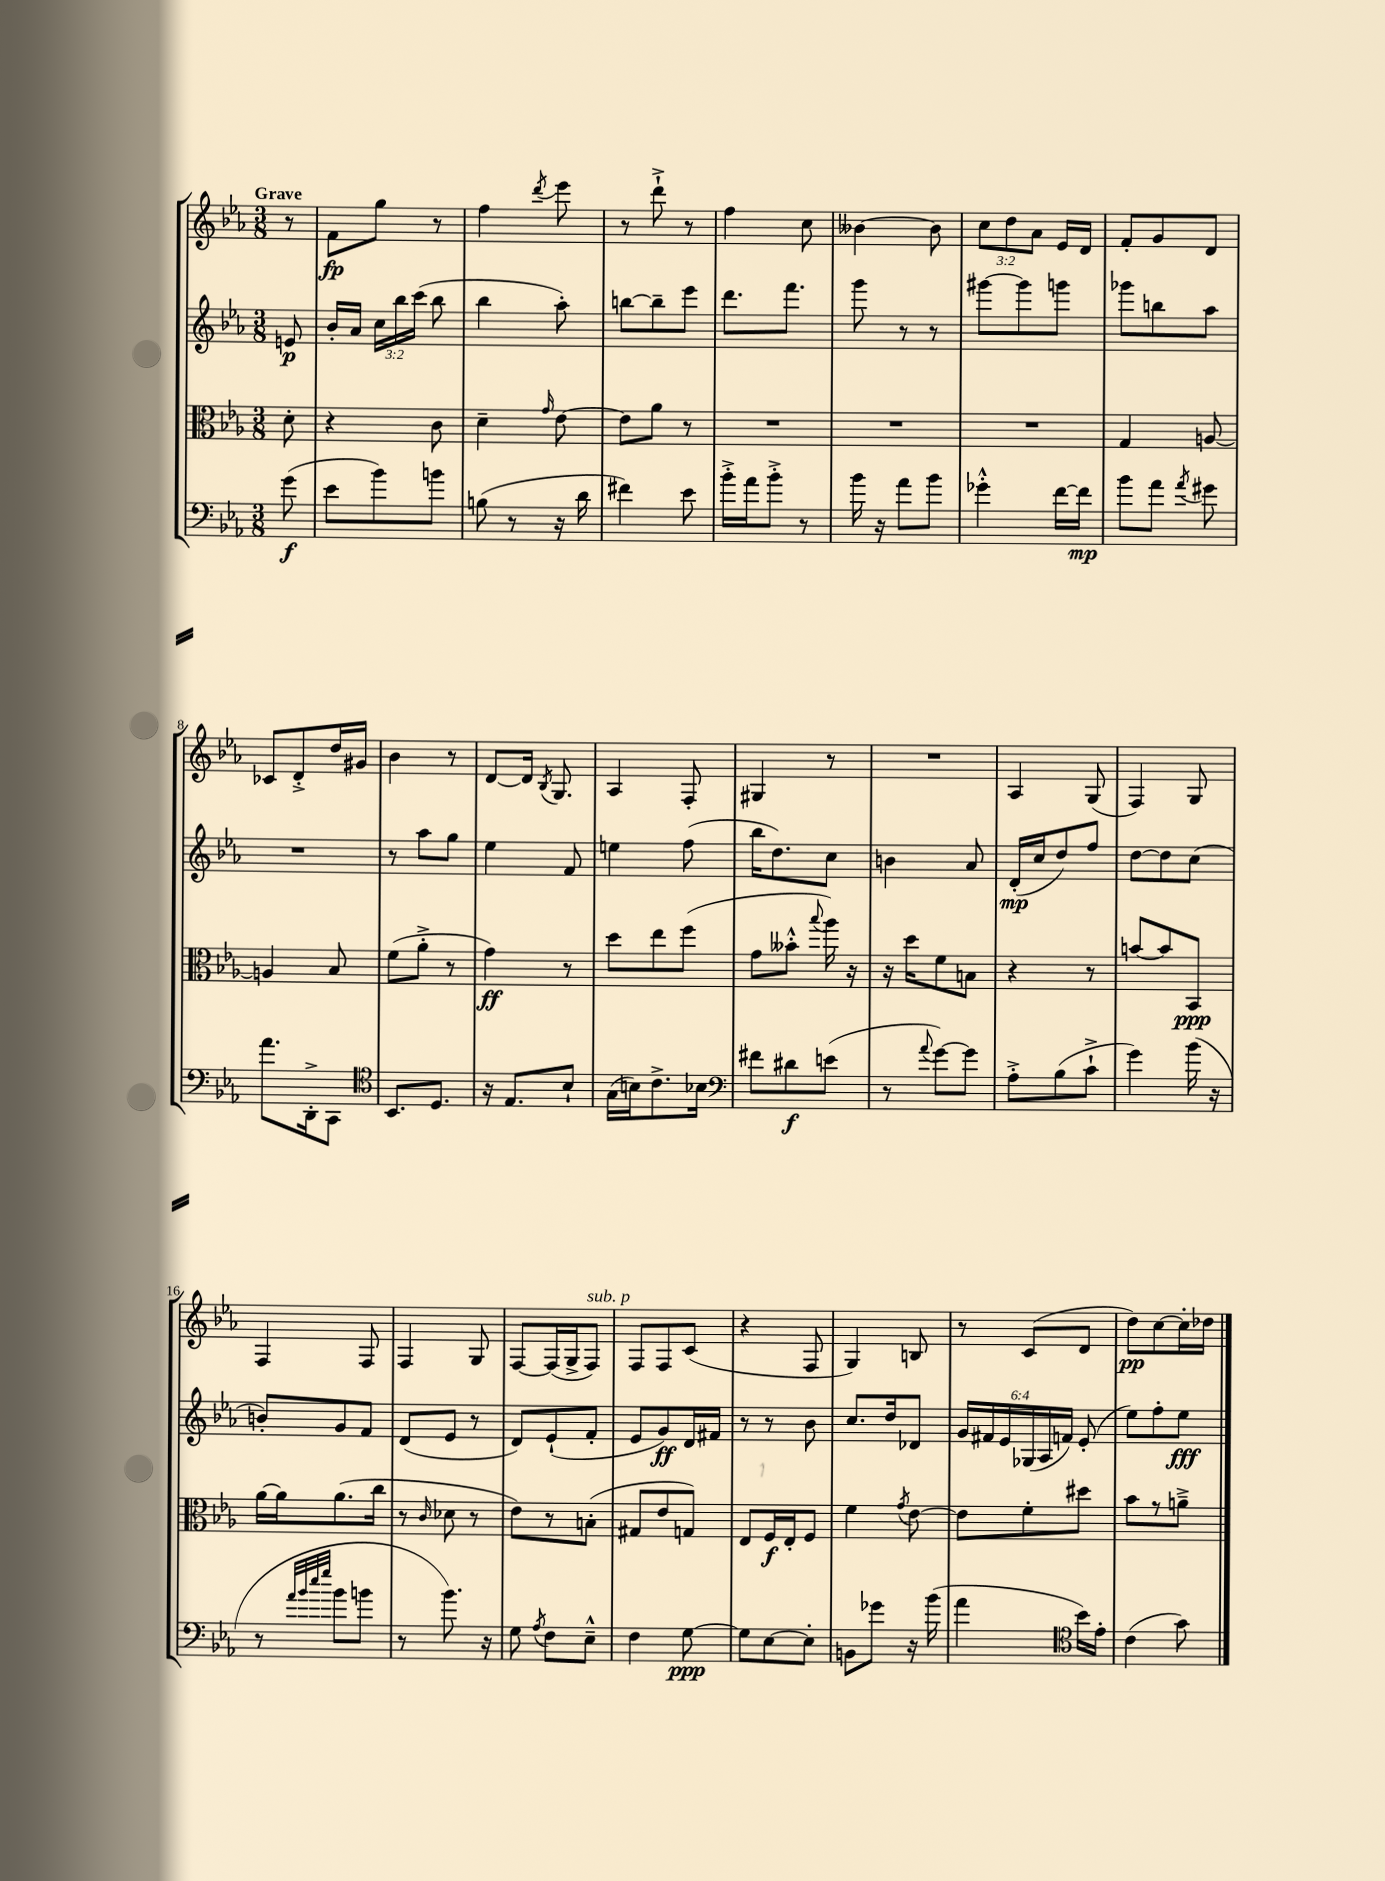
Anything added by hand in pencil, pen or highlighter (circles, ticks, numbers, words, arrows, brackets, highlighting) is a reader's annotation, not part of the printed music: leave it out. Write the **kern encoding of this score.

**kern	**kern	**kern	**kern
*staff4	*staff3	*staff2	*staff1
*clefF4	*clefC3	*clefG2	*clefG2
*k[b-e-a-]	*k[b-e-a-]	*k[b-e-a-]	*k[b-e-a-]
*M3/8	*M3/8	*M3/8	*M3/8
(8g\	8d'\	8e/	8r
=	=	=	=
8e-\L	4r	16b-'/LL	8f\L
.	.	16a-/JJ	.
8b-\)	.	24cc\LL	8gg\J
.	.	24bb-\	.
.	.	(24ccc\JJ	.
8b\J	8c\	8bb-\	8r
=	=	=	=
(8B\	4d~\	4bb-\	4ff\
8r	.	.	.
.	16qqg/	.	8qddd/
16r	[8e-\	8aa-'\)	8eee-\
16d\	.	.	.
=	=	=	=
4f#\)	8e-\]L	[8bb\L	8r
.	8a-\J	8bb~\]	8ddd`^\
8e-\	8r	8eee-\J	8r
=	=	=	=
16b-'^\LL	4.r	8.ddd\L	4ff\
16a-\J	.	.	.
8b-'^\J	.	.	.
.	.	8.fff\J	.
8r	.	.	8cc\
=	=	=	=
16b-\	4.r	8ggg\	[4b--\
16r	.	.	.
8a-\L	.	8r	.
8b-\J	.	8r	8b--\]
=	=	=	=
4g-'^^\	4.r	[8ggg#\L	12cc\L
.	.	.	12dd\
.	.	8ggg#\]	.
.	.	.	12a-\J
[16f\LL	.	8ggg\J	16e-/LL
16f\]JJ	.	.	16d/JJ
=	=	=	=
8b-\L	4G/	8ggg-\L	8f'/L
8a-\J	.	8bb\	8g/
8qa-/	.	.	.
8g#\	[8A/	8aa-\J	8d/J
=	=	=	=
8.a-\L	4A/]	4.r	8c-/L
.	.	.	8d'^/
16DD'^\k	.	.	.
8CC\J	8B-/	.	16dd/L
.	.	.	16g#/JJ
=	=	=	=
*clefC4	*	*	*
8.BB-/L	(8f\L	8r	4b-\
.	8a-'^\J	8aa-\L	.
8.D/J	.	.	.
.	8r	8gg\J	8r
=	=	=	=
16r	4g\)	4ee-\	[8d/L
8.E-/L	.	.	.
.	.	.	16d/]Jk
.	.	.	8qB-/
.	.	.	8.G/
8B-`/J	8r	8f/	.
=	=	=	=
(16G\LL	8dd\L	4ee\	4A-/
16B\J)	.	.	.
8.c^\	8ee-\	.	.
.	(8ff\J	(8ff\	8F'/
16B-\Jk	.	.	.
=	=	=	=
*clefF4	*	*	*
8f#\L	8g\L	16bb-\LK	4G#/
.	.	8.dd\)	.
8d#\	8b--'^^\J	.	.
.	8qqbb-/	.	.
(8e\J	16aa-\)	8cc\J	8r
.	16r	.	.
=	=	=	=
8r	16r	4b\	4.r
.	16dd\LK	.	.
8qqa-/	.	.	.
[8g\L)	8f\	.	.
8g\]J	8B\J	8a-/	.
=	=	=	=
8A-'^\L	4r	(16d'/LL	4A-/
.	.	16cc/J	.
(8B-\	.	8dd/)	.
8c`^\J	8r	8ff/J	(8G/
=	=	=	=
4g\)	[8b/L	[8dd\L	4F/)
.	8b/]	8dd\]	.
(16b-\	8BB-/J	(8cc\J	8G/
16r	.	.	.
=	=	=	=
8r	[16a-\LL	8b'/L)	4F/
.	16a-\]J	.	.
32qqa-/LLL	.	.	.
32qqb-/	.	.	.
32qqee-/	.	.	.
32qqgg/JJJ	.	.	.
8b-\L	(8.a-\	8g/	.
8b\J	.	8f/J	8F/
.	16cc\Jk	.	.
=	=	=	=
8r	8r	(8d/L	4F/
.	16qqc/	.	.
8.b-\)	8d-\	8e-/J	.
.	8r	8r	8G/
16r	.	.	.
=	=	=	=
8G\	8e-\L)	8d/L)	[8F/L
8qA-/	.	.	.
8F\L	8r	(8e-`/	(16F/]L
.	.	.	16G^/J
8E-~^^\J	(8B'\J	8f'/J	8F/J)
=	=	=	=
4F\	8G#/L	8e-/L	8F/L
.	8e-/	8g/)	8F/
[8G\	8G/J)	16d/L	(8c/J
.	.	16f#/JJ	.
=	=	=	=
8G\]L	8E-/L	8r	4r
[8E-\	16F/L	8r	.
.	16E-'/J	.	.
8E-'\]J	8F/J	8b-\	8F/
=	=	=	=
8BB\L	4f\	8.cc/L	4G/)
8g-\J	.	.	.
.	.	16dd/k	.
.	8qg/	.	.
16r	[8e-\	8d-/J	8B/
(16b-\	.	.	.
=	=	=	=
4a-\	8e-\]L	24g/LL	8r
.	.	24f#/	.
.	.	24e-/	.
.	8f'\	(24G-/	(8c/L
.	.	24A-/	.
.	.	24f/JJ)	.
*clefC4	*	*	*
16b-\LL)	8dd#\J	(8e-'/	8d/J
16e-'\JJ	.	.	.
=	=	=	=
(4c\	8b-\L	8ee-\L)	8dd\L)
.	8r	8ff'\	[8cc\
8g\)	8a~^\J	8ee-\J	16cc'\]L
.	.	.	16dd-\JJ
==	==	==	==
*-	*-	*-	*-
